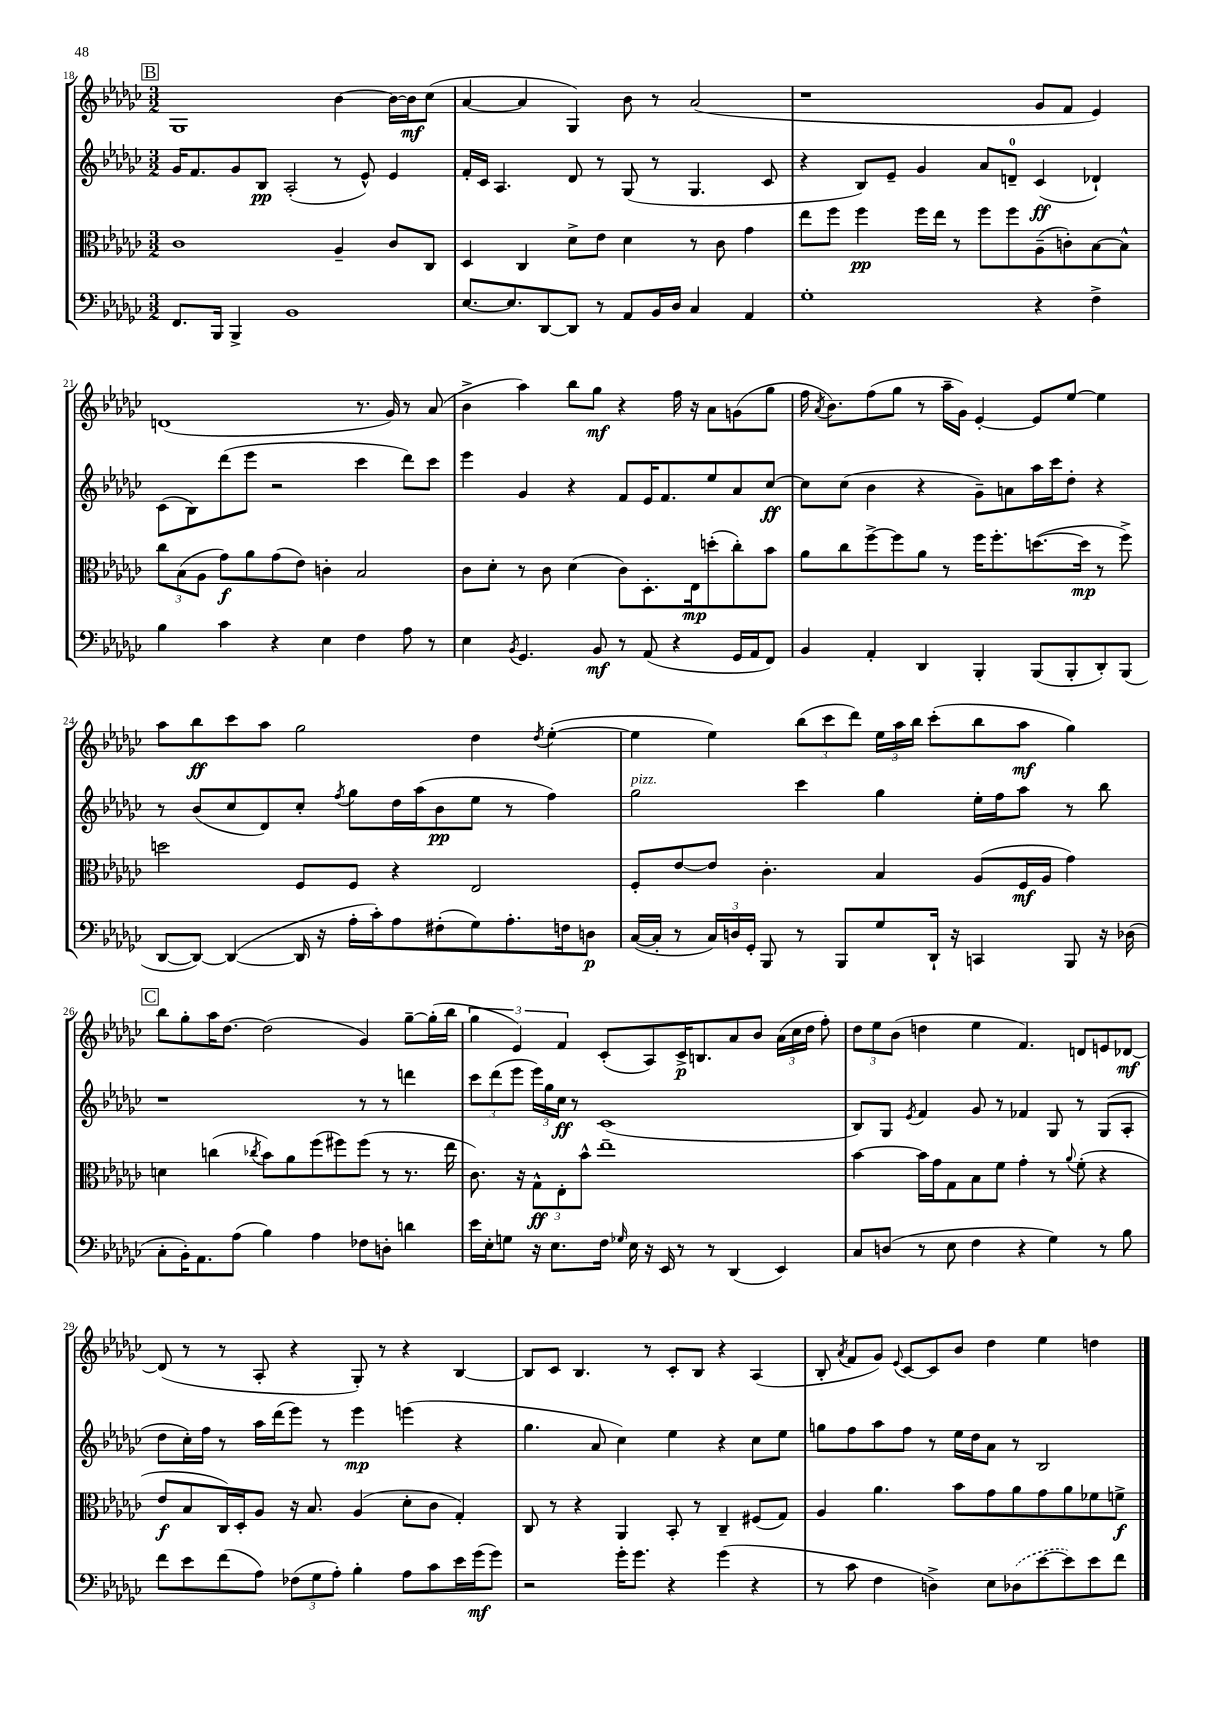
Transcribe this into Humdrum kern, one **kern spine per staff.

**kern	**kern	**kern	**kern
*staff4	*staff3	*staff2	*staff1
*clefF4	*clefC3	*clefG2	*clefG2
*k[b-e-a-d-g-c-]	*k[b-e-a-d-g-c-]	*k[b-e-a-d-g-c-]	*k[b-e-a-d-g-c-]
*M3/2	*M3/2	*M3/2	*M3/2
8.FF	1c-	16g-	1G-
.	.	8.f	.
16BBB-	.	.	.
4BBB-^	.	8g-	.
.	.	8B-	.
1BB-	.	(2A-'	.
.	4A-~	8r	[4b-
.	.	8e-^^)	.
.	8c-	4e-	16b-_
.	.	.	16b-]
.	8C-	.	(8cc-
=	=	=	=
[8.E-	4D-	16f'	[4a-
.	.	16c-	.
.	.	4.A-	.
8.E-]	.	.	.
.	4C-	.	4a-]
[8DD-	.	.	.
8DD-]	8d-^	8d-	4G-)
8r	8e-	8r	.
8AA-	4d-	(8G-	8b-
16BB-	.	8r	8r
16D-	.	.	.
4C-	8r	4.G-	(2a-
.	8c-	.	.
4AA-	4g-	.	.
.	.	8c-	.
=	=	=	=
1G-'	8ee-	4r	1r
.	8ff	.	.
.	4ff	8B-)	.
.	.	8e-~	.
.	16ff	4g-	.
.	16ee-	.	.
.	8r	.	.
.	8ff	8a-	.
.	8ff	8d~	.
4r	(8A-~	(4c-	8g-
.	8c')	.	8f
4F^	[8B-	4d-`)	4e-)
.	8B-^^]	.	.
=	=	=	=
4B-	12cc-	(8c-	(1d
.	(12B-	.	.
.	.	8B-)	.
.	12A-	.	.
4c-	8g-)	(8ddd-	.
.	8a-	8eee-	.
4r	(8g-	2r	.
.	8e-)	.	.
4E-	4c'	.	.
4F	2B-	4ccc-	8.r
.	.	.	16g-)
8A-	.	8ddd-)	8r
8r	.	8ccc-	(8a-
=	=	=	=
4E-	8c-	4eee-	4b-^
.	8d-'	.	.
8qBB-	.	.	.
4.GG-	8r	4g-	4aa-)
.	8c-	.	.
.	(4d-	4r	8bb-
8BB-	.	.	8gg-
8r	8c-)	8f	4r
(8AA-	8.D-'	16e-	.
.	.	8.f	.
4r	.	.	16ff
.	16E-	.	16r
.	(8dd'	8ee-	8a-
16GG-	8cc-')	8a-	(8g
16AA-	.	.	.
8FF)	8b-	[8cc-	8gg-
=	=	=	=
4BB-	8a-	8cc-]	16ff
.	.	.	8qa-
.	.	.	8.b-)
.	8cc-	(8cc-	.
4AA-'	[8ff^	4b-	(8ff
.	8ff]	.	8gg-
4DD-	8a-	4r	8r
.	8r	.	16aa-~
.	.	.	16g-)
4BBB-'	16ff	8g-~)	[4e-'
.	8.ff'	.	.
.	.	8a	.
(8BBB-	([8.dd	16aa-	8e-]
.	.	16ccc-	.
8BBB-'	.	8dd-'	[8ee-
.	16dd]	.	.
8DD-')	8r	4r	4ee-]
(8BBB-	8ff^)	.	.
=	=	=	=
[8DD-	2dd	8r	8aa-
8DD-_)	.	(8b-	8bb-
(4DD-_	.	8cc-	8ccc-
.	.	8d-)	8aa-
16DD-]	8F	8cc-'	2gg-
16r	.	.	.
.	.	8qff	.
16A-'	8F	8gg-	.
16c-')	.	.	.
8A-	4r	16dd-	.
.	.	(16aa-	.
(8F#'	.	8b-	.
8G-)	2E-	8ee-	4dd-
8.A-'	.	8r	.
.	.	.	8qdd-
.	.	4ff)	([4ee-'
16F	.	.	.
8D	.	.	.
=	=	=	=
([16C-	8F'	2gg-	4ee-]
16C-']	.	.	.
8r	[8e-	.	.
24C-)	8e-]	.	4ee-)
24D	.	.	.
24GG-'	.	.	.
8BBB-	4.c-'	.	.
8r	.	4ccc-	(12bb-
.	.	.	12ccc-
8BBB-	.	.	.
.	.	.	12ddd-)
8G-	4B-	4gg-	24ee-
.	.	.	24aa-
.	.	.	24bb-
16DD-`	.	.	(8ccc-'
16r	.	.	.
4CC	(8A-	16ee-'	8bb-
.	.	16ff	.
.	16F	8aa-	8aa-
.	16A-	.	.
8BBB-	4g-)	8r	4gg-)
16r	.	8bb-	.
(16D-	.	.	.
=	=	=	=
8C-'	4d	1r	8bb-
16BB-')	.	.	8gg-'
8.AA-	.	.	.
.	(4cc	.	16aa-
.	.	.	[8.dd-
(8A-	.	.	.
.	8qcc-	.	.
4B-)	8b-)	.	(2dd-]
.	8a-	.	.
4A-	(8ff	.	.
.	8ff#)	.	.
8F-	(8ff#	8r	4g-)
8D'	8r	8r	.
4d	8.r	4ddd	[8gg-~
.	.	.	(16gg-']
.	16ee-	.	16bb-
=	=	=	=
16e-	8.c-)	12ccc-	6gg-
16E-'	.	.	.
.	.	(12ddd-	.
8G	.	.	.
.	.	12eee-	6e-)
.	16r	.	.
16r	12G-^^	24eee-)	.
.	.	24gg-	.
8.E-	.	.	.
.	12E-'	24cc-	6f
.	.	8r	.
.	12b-^^	.	.
16F	1ee-~	(1c-	(8c-'
16qqG-	.	.	.
16E-	.	.	.
16r	.	.	8A-)
16EE-	.	.	.
8r	.	.	16c-^
.	.	.	8.B
8r	.	.	.
(4DD-	.	.	8a-
.	.	.	8b-
4EE-)	.	.	(24a-
.	.	.	24cc-
.	.	.	24dd-
.	.	.	8ff')
=	=	=	=
8C-	[4b-	8B-)	12dd-
.	.	.	12ee-
(8D	.	8G-	.
.	.	.	(12b-
.	.	8qe-	.
8r	16b-]	4f	4dd
.	16g-	.	.
8E-	8G-	.	.
4F	8B-	8g-	4ee-
.	8f	8r	.
4r	4g-'	4f-	4.f)
4G-)	8r	8G-	.
.	8qqa-	.	.
.	(8f'	8r	8d
8r	4r	(8G-	8e
8B-	.	8A-'	[8d-
=	=	=	=
8f	8e-	8dd-	(8d-]
8e-	8B-	16cc-')	8r
.	.	16ff	.
(8f	16C-)	8r	8r
.	16D-'	.	.
8A-)	8A-	16aa-	8A-'
.	.	(16ddd-	.
(12F-	16r	8eee-)	4r
.	8.B-	.	.
12G-	.	.	.
.	.	8r	.
12A-')	.	.	.
4B-'	(4A-	4eee-	8G-')
.	.	.	8r
8A-	8d-'	(4eee	4r
8c-	8c-	.	.
16e-	4G-')	4r	[4B-
(16g-	.	.	.
8g-)	.	.	.
=	=	=	=
2r	8C-	4.gg-	8B-]
.	8r	.	8c-
.	4r	.	4.B-
.	.	8a-	.
16g-'	4AA-	4cc-)	.
8.g-	.	.	.
.	.	.	8r
4r	8BB-'	4ee-	8c-'
.	8r	.	8B-
(4g-	4C-~	4r	4r
4r	(8F#	8cc-	(4A-
.	8G-)	8ee-	.
=	=	=	=
8r	4A-	8gg	8B-'
.	.	.	8qa-
8c-	.	8ff	8f
4F	4.a-	8aa-	8g-)
.	.	.	8qqe-
.	.	8ff	[8c-
4D^)	.	8r	8c-]
.	8b-	16ee-	8b-
.	.	16dd-	.
8E-	8g-	8a-	4dd-
(8D-	8a-	8r	.
[8e-	8g-	2B-	4ee-
8e-])	8a-	.	.
8e-	8f-	.	4dd
8f	8f^	.	.
==	==	==	==
*-	*-	*-	*-
